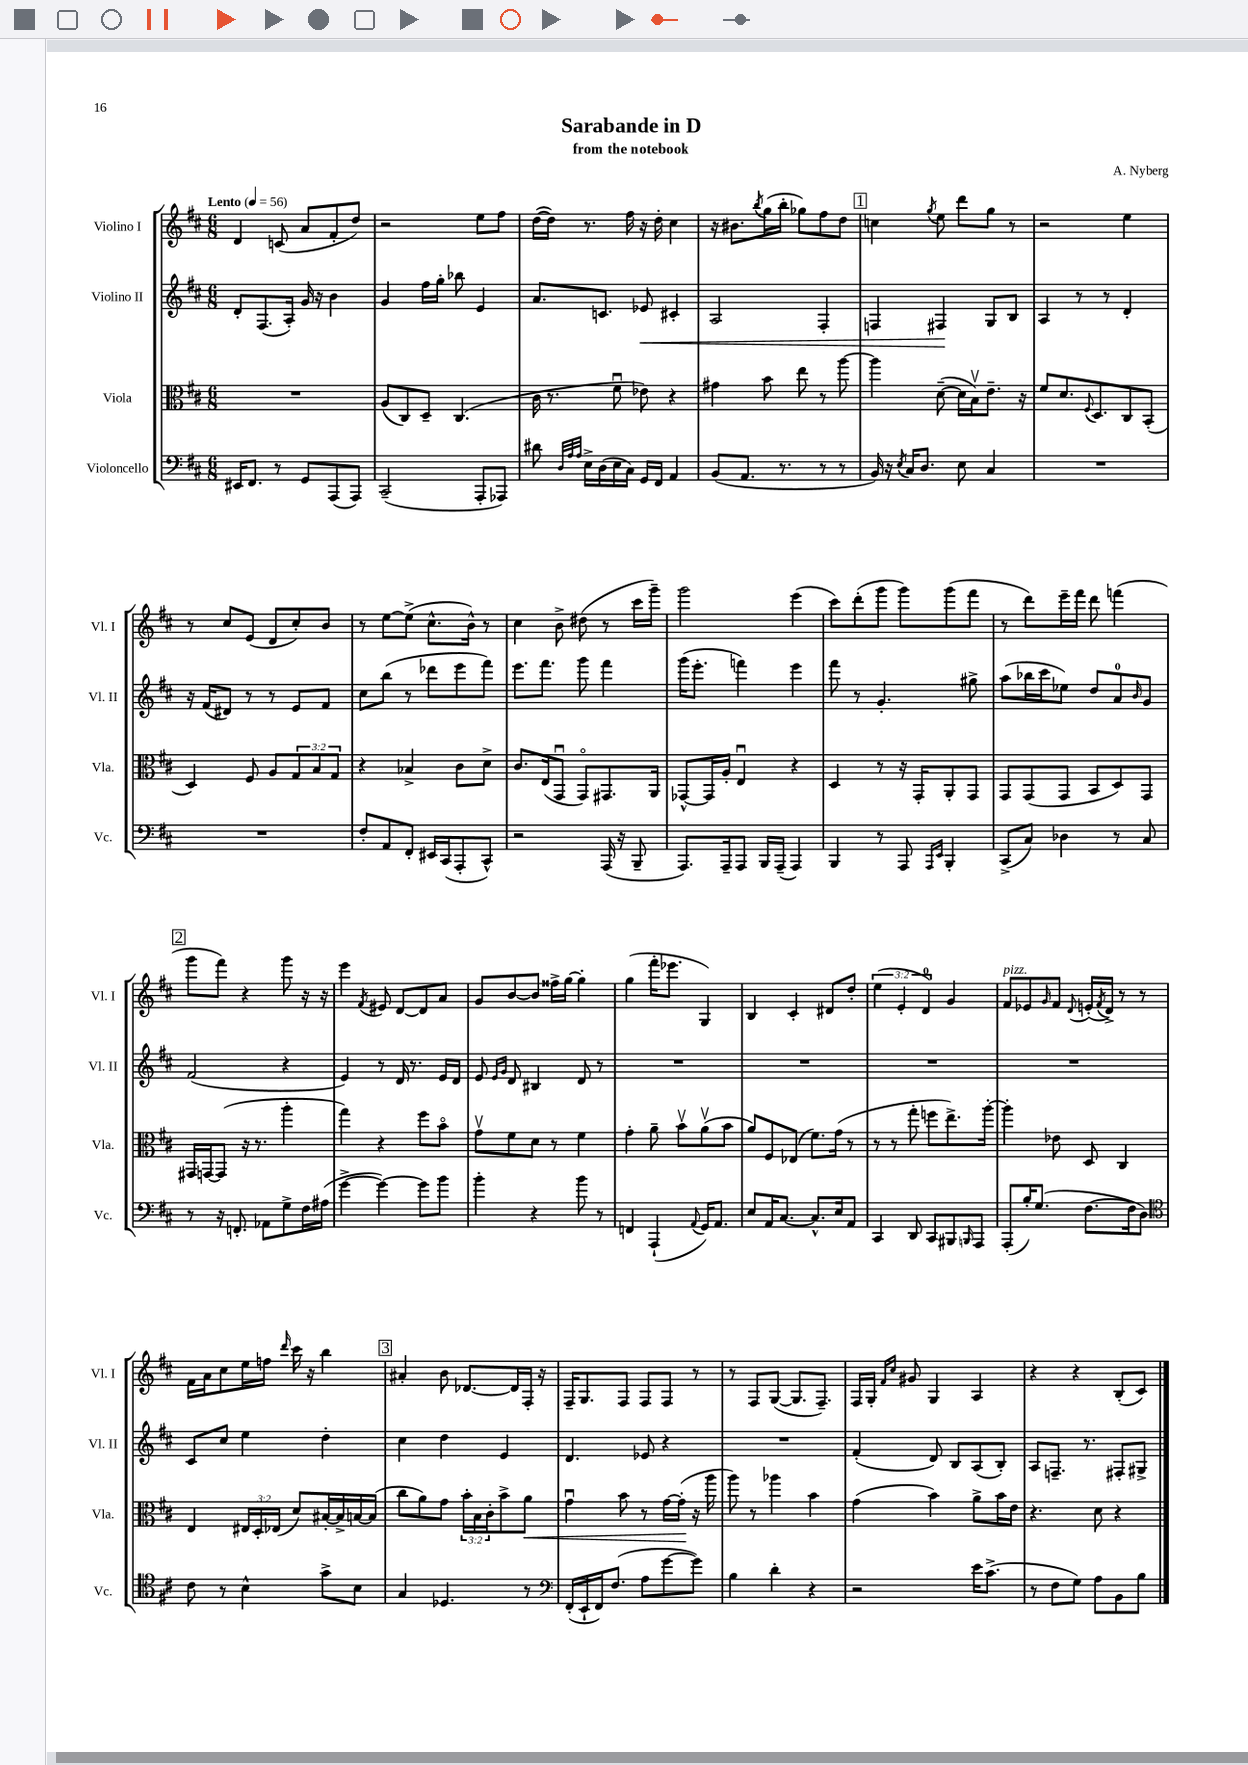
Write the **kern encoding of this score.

**kern	**kern	**dynam	**kern	**dynam	**kern
*part4	*part3	*part3	*part2	*part2	*part1
*staff4	*staff3	*staff3	*staff2	*staff2	*staff1
*I"Violoncello	*I"Viola	*	*I"Violino II	*	*I"Violino I
*I'Vc.	*I'Vla.	*	*I'Vl. II	*	*I'Vl. I
*clefF4	*clefC3	*	*clefG2	*	*clefG2
*k[f#c#]	*k[f#c#]	*	*k[f#c#]	*	*k[f#c#]
*M6/8	*M6/8	*	*M6/8	*	*M6/8
*MM56	*MM56	*	*MM56	*	*MM56
=1	=1	=1	=1	=1	=1
!	!	!	!	!	!LO:TX:a:B:t=Lento
16EE#X/KL	2.r	.	8d'/L	.	4d/
8.FF#/J	.	.	.	.	.
.	.	.	(8.F#/	.	.
8r	.	.	.	.	(8cn/
.	.	.	16A'/Jk)	.	.
8GG/L	.	.	16g/	.	8a/L
.	.	.	16r	.	.
(8AAA/	.	.	4b\	.	8f#'/
8AAA/J)	.	.	.	.	8dd/J)
=2	=2	=2	=2	=2	=2
(2CC#~/	(8A/L	.	4g/	.	2r
.	8C#/)	.	.	.	.
.	8D~/J	.	16ff#\LL	.	.
.	.	.	16gg'\JJ	.	.
.	(4.C#/	.	8bb-X\	.	.
8AAA'/L	.	.	4e/	.	8ee\L
8AAA-X/J)	.	.	.	.	8ff#\J
=3	=3	=3	=3	=3	=3
8d#X\	16c#\	.	8.a/L	.	([16dd\LL
.	8.r	.	.	.	16dd\JJ])
32qqD/LLL	.	.	.	.	.
32qqA/	.	.	.	.	.
32qqA/JJJ	.	.	.	.	.
16E^\LL	.	.	.	.	8.r
(16D\	.	.	8.cn/J	.	.
16E\	8f#u\	.	.	.	.
16C#\JJ)	.	.	.	.	16ff#\
!	!	!	!	!LO:HP:b	!
16GG/LL	8e-X\)	.	8e-X/	<	16r
16FF#/JJ	.	.	.	.	16dd'\
4AA/	4r	.	4c#X'/	.	4cc#\
=4	=4	=4	=4	=4	=4
(8BB/L	4g#X\	.	2A/	.	16r
.	.	.	.	.	8.b#X\L
8.AA/J	.	.	.	.	.
.	.	.	.	.	8qbb/
.	8b\	.	.	.	(16gg\L
8.r	.	.	.	.	16bb'\JJ
.	8ee\	.	.	.	8gg-X\L)
8r	8r	.	4F#'/	.	8ff#\
8r	[8aa\	.	.	.	8dd\J
!!LO:REH:place=s1:t=1
=5	=5	=5	=5	=5	=5
16BB/)	4aa\]	.	4Fn/	.	4ccn\
16r	.	.	.	.	.
8qE/	.	.	.	.	.
16C#/KL	.	.	.	.	.
8.D/J	.	.	.	.	.
.	.	.	.	.	8qgg/
.	([8d~\	.	4F#X/	.	8ee\
8E\	16d\LL]	.	.	.	8ddd\L
.	16Bv\J)	.	.	.	.
4C#/	8.e~\J	.	8G/L	[	8gg\J
.	.	.	8B/J	.	8r
.	16r	.	.	.	.
=6	=6	=6	=6	=6	=6
2.r	8f#/L	.	4A/	.	2r
.	8.d/	.	.	.	.
.	.	.	8r	.	.
.	8qqF#/	.	.	.	.
.	8.D/	.	.	.	.
.	.	.	8r	.	.
.	8C#/	.	4d'/	.	4ee\
.	(8BB'/J	.	.	.	.
!!LO:LB:g=z
=7	=7	=7	=7	=7	=7
2.r	4D/)	.	16r	.	8r
.	.	.	(16f#/KL	.	.
.	.	.	8d#X/J)	.	8cc#/L
.	8F#/	.	8r	.	(8e/J
.	8A/L	.	8r	.	8d/L
.	12G/	.	8e/L	.	8cc#'/)
.	12B/	.	.	.	.
.	.	.	8f#/J	.	8b/J
.	12G/J	.	.	.	.
=8	=8	=8	=8	=8	=8
8F#'/L	4r	.	8cc#\L	.	8r
8AA/	.	.	(8bb\J	.	[8ee\L
8FF#'/J	4B-X^/	.	8r	.	(8ee^\J]
16EE#X/LL	.	.	8ddd-X\L	.	8.cc#^^\L
(16CC#/J	.	.	.	.	.
8AAA'/	8c#\L	.	8eee\	.	.
.	.	.	.	.	16b^^\Jk)
8CC#^^/J)	8d^\J	.	8fff#\J)	.	8r
=9	=9	=9	=9	=9	=9
2r	8.c#/L	.	8.eee\L	.	4cc#\
.	(16E/k	.	8.fff#\J	.	.
.	8GGu/J	.	.	.	8b^\
.	8GG/L)	.	8ggg\	.	(8dd#X\
(16AAA/	8.GG#X/	.	4fff#\	.	8r
16r	.	.	.	.	.
8BBB~/	.	.	.	.	16ccc#\LL
.	16AA/Jk	.	.	.	16ggg~\JJ)
=10	=10	=10	=10	=10	=10
8.AAA/L)	[8GG-X^^/L	.	(16ggg\KL	.	2ggg\
.	.	.	8.eee'\J	.	.
.	16GG-/L]	.	.	.	.
16AAA~/k	16A'/JJ	.	.	.	.
8AAA/J	4Eu/	.	4fffn\)	.	.
16BBB/LL	.	.	.	.	.
(16AAA~/JJ	.	.	.	.	.
4AAA/)	4r	.	4eee\	.	(4eee\
=11	=11	=11	=11	=11	=11
4BBB/	4D/	.	8fff#\	.	8ccc#\L)
.	.	.	8r	.	(8ddd'\
8r	8r	.	4.g'/	.	8ggg\J
8AAA/	16r	.	.	.	8ggg\L)
.	16GG'/KL	.	.	.	.
16qqAAA/LL	.	.	.	.	.
16qqEE/JJ	.	.	.	.	.
4BBB'/	8AA'/	.	.	.	(8ggg\
.	8GG/J	.	8gg#X^\	.	8fff#\J
=12	=12	=12	=12	=12	=12
(8CC#^/L	8GG/L	.	(8aa\L	.	8r
8C#/J)	(8GG/	.	16bb-X\L	.	8ddd\L)
.	.	.	16ccc#\J	.	.
4D-X\	8GG/J	.	8ee-X\J)	.	16eee~\L
.	.	.	.	.	16fff#\JJ
.	8BB/L	.	8dd/L	.	8ddd\
8r	8D/)	.	8a/	.	(4fffn\
.	.	.	16qqb/	.	.
8C#/	8GG/J	.	8g/J	.	.
!!LO:LB:g=z
!!LO:REH:place=s1:t=2
=13	=13	=13	=13	=13	=13
8r	16GG#X/LL	.	(2f#/	.	8ggg\L
.	[16GGn/J	.	.	.	.
16r	(8GG/J]	.	.	.	8fff#\J)
8.FFn'/	.	.	.	.	.
.	16r	.	.	.	4r
.	8.r	.	.	.	.
8AA-X\L	.	.	.	.	.
8G^\	4aa'\	.	4r	.	8ggg\
16F#\L	.	.	.	.	16r
(16A#X\JJ	.	.	.	.	16r
=14	=14	=14	=14	=14	=14
[4g^\	4gg\)	.	4e/)	.	4eee\
.	.	.	.	.	8qf#/
4g\_)	4r	.	8r	.	8e#X/
.	.	.	16d/	.	[8d/L
.	.	.	8.r	.	.
8g\L]	8ff#\L	.	.	.	8d/]
8b\J	8b\J	.	16e/LL	.	8a/J
.	.	.	16d/JJ	.	.
=15	=15	=15	=15	=15	=15
4b'\	8gv\L	.	8e/	.	8g/L
.	.	.	16qqe/LL	.	.
.	.	.	16qqg/JJ	.	.
.	8f#\	.	8d/	.	[8b/
4r	8d\J	.	4B#X/	.	8b/J]
.	8r	.	.	.	16ff##X^\LL
.	.	.	.	.	[16gg\JJ
8b\	4f#\	.	8d/	.	4gg'\]
8r	.	.	8r	.	.
=16	=16	=16	=16	=16	=16
4FFn/	4g'\	.	2.r	.	(4gg\
(4AAA`/	8a~\	.	.	.	16fff#'\KL
.	.	.	.	.	8.eee-X\J
.	8bv\L	.	.	.	.
8qqAA/	.	.	.	.	.
16GG/KL)	(8av\	.	.	.	4G/)
8.AA/J	.	.	.	.	.
.	8b\J	.	.	.	.
=17	=17	=17	=17	=17	=17
8E/L	8a/L)	.	2.r	.	4B/
16AA/K	8F#/	.	.	.	.
[8.C#/J	.	.	.	.	.
.	(8E-X/J	.	.	.	4c#'/
8.C#^^/L]	8.f#\L)	.	.	.	.
.	.	.	.	.	8d#X/L
16E/k	(16g\Jk	.	.	.	.
8AA/J	8r	.	.	.	8dd'/J
=18	=18	=18	=18	=18	=18
4CC#/	8r	.	2.r	.	(6ee\
.	8r	.	.	.	.
.	.	.	.	.	6e'/
8DD/	8gg'\	.	.	.	.
.	.	.	.	.	6d/)
8CC#/L	8ffn\L	.	.	.	.
8BBB#X/	8.ee^\)	.	.	.	4g/
16qqBBBn/	.	.	.	.	.
8AAA/J	.	.	.	.	.
.	[16aa'\Jk	.	.	.	.
=19	=19	=19	=19	=19	=19
!	!	!	!	!	!LO:TX:a:i:t=pizz.
(8AAA'/L	4aa'\]	.	2.r	.	8f#/L
16B'/K)	.	.	.	.	8e-X/
(8.G/J	.	.	.	.	.
.	.	.	.	.	16qqg/
.	8e-X\	.	.	.	8f#/J
.	.	.	.	.	8qqd/
[8.F#\L	8D/	.	.	.	(16en'/LL
.	.	.	.	.	8qf#/
.	.	.	.	.	16d^/JJ)
.	4C#/	.	.	.	8r
16F#\k]	.	.	.	.	.
8D\J)	.	.	.	.	8r
!!LO:LB:g=z
=20	=20	=20	=20	=20	=20
*clefC4	*	*	*	*	*
8c#\	4E/	.	8c#/L	.	16f#\LL
.	.	.	.	.	16a\J
8r	.	.	8cc#/J	.	8cc#\
4B^^\	24E#X/LL	.	4ee\	.	16ee\L
.	24D'/	.	.	.	.
.	.	.	.	.	16ffn\JJ
.	(24E-X/JJ	.	.	.	.
.	.	.	.	.	16qqddd/
.	8d/L)	.	.	.	16ccc#\
.	.	.	.	.	16r
8g^\L	[16B#X'/L	.	4dd'\	.	4bb\
.	16B#^/]	.	.	.	.
8B\J	[16Bn/	.	.	.	.
.	(16B/JJ]	.	.	.	.
!!LO:REH:place=s1:t=3
=21	=21	=21	=21	=21	=21
4G/	8cc#\L	.	4cc#\	.	4a#X'/
.	8a\)	.	.	.	.
4.D-X/	8g\J	.	4dd\	.	8b\
.	24b'\LL	.	.	.	[8.d-X/L
.	24B\	.	.	.	.
.	24c#'\J	.	.	.	.
.	8b^\	.	4e/	.	.
.	.	.	.	.	16d-/L]
!	!	!LO:HP:b	!	!	!
8r	8a\J	<	.	.	16F#'/JJ
.	.	.	.	.	16r
=22	=22	=22	=22	=22	=22
*clefF4	*	*	*	*	*
(16FF#'/LL	4gu\	.	4.d/	.	16F#~/KL
16EE`/	.	.	.	.	8.G/
16FF#/J)	.	.	.	.	.
(8.F#/J	.	.	.	.	.
.	8b\	.	.	.	8F#/J
8A\L	8r	.	8e-X/	.	8F#/L
[8g\	[16g\LL	.	4r	.	8F#/J
.	(16g'\JJ]	.	.	.	.
8g\J])	16r	[	.	.	8r
.	16aa\	.	.	.	.
=23	=23	=23	=23	=23	=23
4B\	8aa\)	.	2.r	.	8r
.	8r	.	.	.	8F#/L
4d'\	4aa-X\	.	.	.	([8G/J
.	.	.	.	.	8.G/L]
4r	4b\	.	.	.	.
.	.	.	.	.	8.F#~/J)
=24	=24	=24	=24	=24	=24
2r	(4g\	.	(4f#'/	.	16F#/LL
.	.	.	.	.	16G'/JJ
.	.	.	.	.	16qqf#/LL
.	.	.	.	.	16qqcc#/JJ
.	.	.	.	.	8g#X/
.	4b\)	.	8d/)	.	4G/
.	.	.	8B/L	.	.
16e\KL	8a^\L	.	(8A/	.	4A/
(8.c#^\J	.	.	.	.	.
.	16b\L	.	8B'/J)	.	.
.	16e\JJ	.	.	.	.
=25	=25	=25	=25	=25	=25
8r	4.r	.	8A/L	.	4r
8F#\L	.	.	8.Fn~/J	.	.
8G\J)	.	.	.	.	4r
.	.	.	8.r	.	.
8A\L	8d\	.	.	.	.
8BB\	4r	.	8F#X'/L	.	(8B'/L
8B\J	.	.	8G#X^/J	.	8c#/J)
==	==	==	==	==	==
*-	*-	*-	*-	*-	*-
